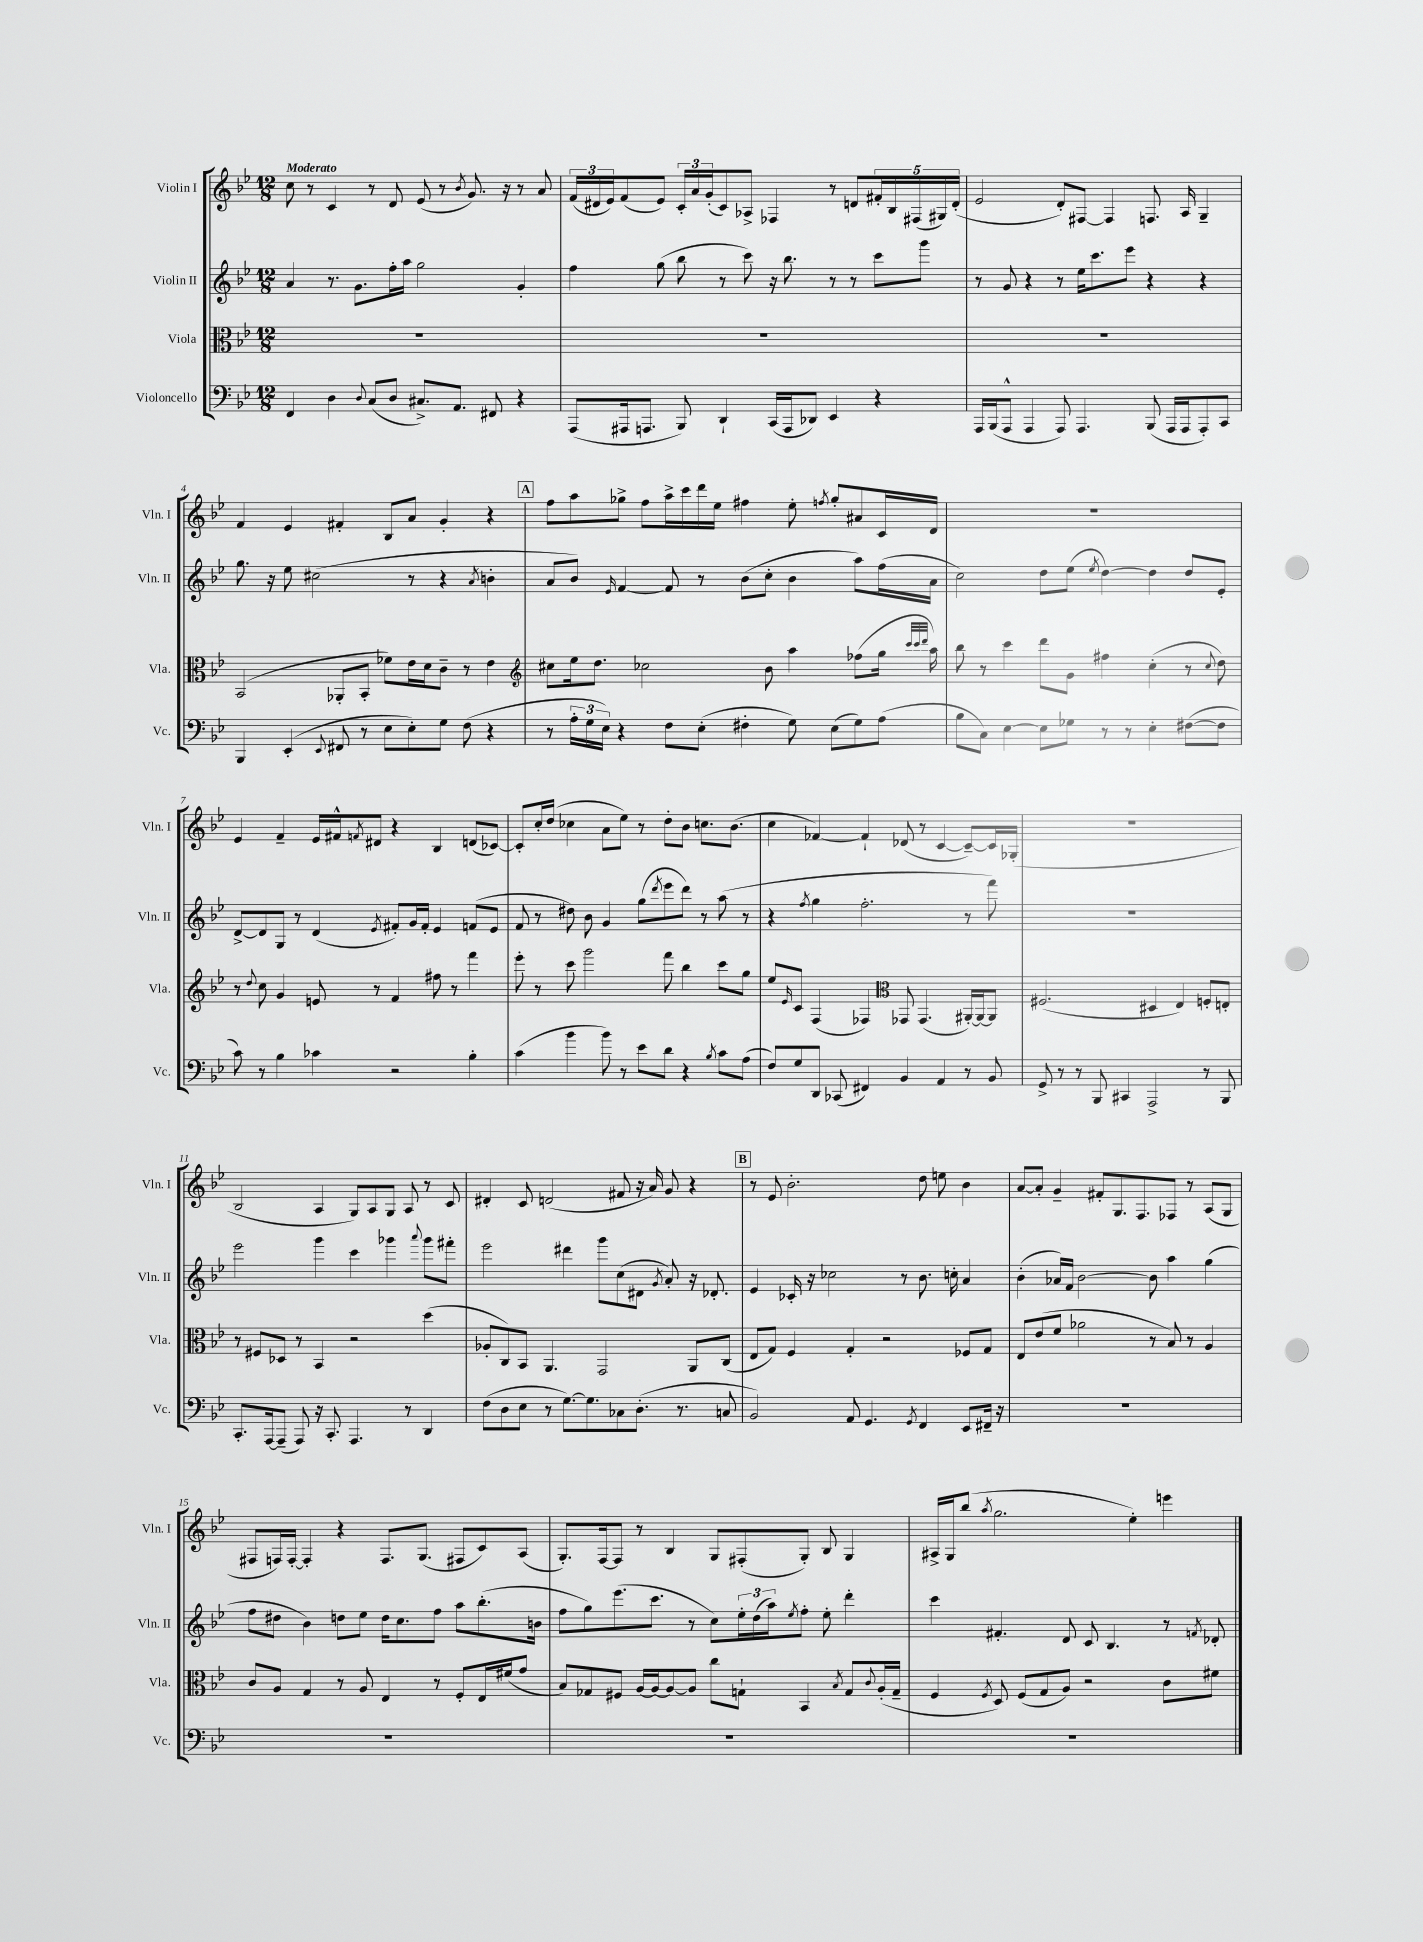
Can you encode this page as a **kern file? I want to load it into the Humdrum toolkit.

**kern	**kern	**kern	**kern
*part4	*part3	*part2	*part1
*staff4	*staff3	*staff2	*staff1
*I"Violoncello	*I"Viola	*I"Violin II	*I"Violin I
*I'Vc.	*I'Vla.	*I'Vln. II	*I'Vln. I
*clefF4	*clefC3	*clefG2	*clefG2
*k[b-e-]	*k[b-e-]	*k[b-e-]	*k[b-e-]
*M12/8	*M12/8	*M12/8	*M12/8
=1	=1	=1	=1
!	!	!	!LO:TX:a:B:t=Moderato
4FF/	1.r	4a/	8cc\
.	.	.	8r
4D\	.	8.r	4c/
.	.	8.g\L	.
8qqD/	.	.	.
(8C/L	.	.	8r
8D/J	.	16ff'\L	8d/
.	.	16aa\JJ	.
8.C#X^/L)	.	2gg\	(8e-/
.	.	.	8r
8.AA/J	.	.	.
.	.	.	8qb-/
.	.	.	8.g/)
8FF#X/	.	.	.
.	.	.	16r
4r	.	4g'/	8r
.	.	.	8a/
=2	=2	=2	=2
(8AAA/L	1.r	4ff\	(24f/LL
.	.	.	24d#X/
.	.	.	24e-/J)
16AAA#X/k	.	.	(8f/
8.AAAn/J	.	.	.
.	.	(8gg\	8e-/J)
8BBB-/)	.	8bb-\	24c'/LL
.	.	.	24a/
.	.	.	(24g'/J
4DD`/	.	8r	8c/)
.	.	8ccc\)	8A-X^/J
(16CC/LL	.	16r	4F-X/
16AAA/J	.	8.bb-\	.
8DD-X/J)	.	.	.
4EE-/	.	8r	8r
.	.	8r	8dn/L
4r	.	8ccc\L	20f#X'/L
.	.	.	20B-/
.	.	.	(20F#X/
.	.	8ggg\J	.
.	.	.	20G#X/)
.	.	.	(20d'/JJ
=3	=3	=3	=3
16AAA/LL	1.r	8r	2e-/
(16BBB-/J	.	.	.
8AAA^^/J	.	8g/	.
4AAA/	.	4r	.
8AAA/)	.	8r	8d'/L)
4.AAA/	.	16ee-\KL	[8F#X/J
.	.	8.ccc\	.
.	.	.	4F#/]
.	.	8eee-\J	.
(8BBB-/	.	4r	8.Fn/
16AAA/LL	.	.	.
16AAA/J	.	.	16A/
8AAA'/)	.	4r	4G~/
8CC/J	.	.	.
!!LO:LB:g=z
=4	=4	=4	=4
4BBB-/	(2BB-/	8.gg\	4f/
.	.	16r	.
(4EE-'/	.	8ee-\	4e-/
.	.	(2cc#X\	.
8qqEE-/	.	.	.
8FF#X/	8AA-X'/L	.	4f#X'/
8r	8BB-'/J	.	.
8E-\L	8f-X\L)	.	8B-/L
8E-'\)	16e-\L	8r	8a/J
.	16d\J	.	.
8G\J	8c~\J	4r	4g'/
(8F\	8r	.	.
.	.	8qa/	.
4r	4e-\	4bn'\	4r
!!LO:REH:place=s1:t=A
=5	=5	=5	=5
*	*clefG2	*	*
8r	8cc#X\L	8a/L	8ff\L
24A'\LL	16ee-\k	8b-/J)	8aa\
24G\	.	.	.
.	8.dd\J	.	.
24E-\JJ)	.	.	.
.	.	16qqe-/	.
4r	.	[4f/	8gg-X^\J
.	2cc-X\	.	8ff\L
8F\L	.	8f/]	16aa^\L
.	.	.	16ccc\
(8E-'\J	.	8r	16ddd\
.	.	.	16ee-\JJ
4F#X'\	.	(8b-\L	4ff#X\
.	8b-\	8cc'\J	.
8G\)	4aa\	4b-\	8ee-'\
.	.	.	8qffn/
(8E-\L	.	.	8gg-'/L
8G\)	(8ff-X\L	8aa\L)	8a#X/
(8A\J	16gg\Jk	(16ff\L	16c/L
.	32qqccc/LLL	.	.
.	32qqccc/	.	.
.	32qqddd/JJJ	.	.
.	16aa\)	16a\JJ	16d/JJ
=6	=6	=6	=6
8B-\L	8bb-\	2cc\)	1.r
8C\J)	8r	.	.
[4E-\	4ccc\	.	.
8E-\L]	8ddd\L	8dd\L	.
8G-X\J	8g\J	(8ee-\J	.
.	.	8qee-/	.
8r	4ff#X\	[4dd\)	.
8r	.	.	.
4E-'\	(4cc'\	4dd\]	.
([8F#X\L	8r	8dd/L	.
.	8qqcc/	.	.
8F#\J]	8dd\)	8e-'/J	.
!!LO:LB:g=z
=7	=7	=7	=7
8c\)	8r	[8d^/L	4e-/
.	8qqdd/	.	.
8r	8cc\	8d/]	.
4B-\	4g/	8G/J	4f~/
.	.	8r	.
4c-X\	8en/	(4d/	16e-/LL
.	.	.	16f#X^^/J
.	.	.	8qfn/
.	8r	.	8d#X/J
.	.	8qe-/	.
2r	4f/	8f#X'/L)	4r
.	.	16g/L	.
.	.	16f#'/JJ	.
.	8ff#X\	4e-/	4B-/
.	8r	.	.
4B-'\	4fff\	(8fn/L	(8dn/L
.	.	8e-/J	[8c-X/J)
=8	=8	=8	=8
(4c\	8eee-'\	8f/	8c-'/L]
.	8r	8r	16cc'/L
.	.	.	(16dd/JJ
4b-\	8ccc\	8dd#X\)	4cc-X\
.	2ggg\	8b-\	.
8b-\)	.	4g/	8a\L
8r	.	.	8ee-\J)
8e-\L	.	(8gg\L	8r
.	.	8qddd/	.
8d\J	8fff\	8eee-\	8dd'\L
4r	4bb-\	8ddd\J)	8b-\J
.	.	8r	8.ccn\L
8qB-/	.	.	.
8c\L	8ccc\L	(8aa\	.
.	.	.	(8.b-\J
(8A\J	8gg\J	8r	.
=9	=9	=9	=9
8F/L)	8ee-/L	4r	4cc\
.	16qqe-/	.	.
8G/	8c/J	.	.
.	.	8qff/	.
8DD/J	(4F/	4gg\	[4f-X/)
(8CC-X/	.	.	.
4FF#X/)	4F-X/)	2.ff'\	4f-`/]
*	*clefC3	*	*
4BB-/	8GG-X/	.	(8d-X/
.	(4.GG-/	.	8r
4AA/	.	.	[4c/
8r	[16AA#X'/LL)	8r	8c~/L_)
.	16AA#/J_	.	.
8BB-/	8AA#/J]	8fff\)	16c/L]
.	.	.	(16G-X'/JJ
=10	=10	=10	=10
8GG^/	(2.F#X/	1.r	1.r
8r	.	.	.
8r	.	.	.
8BBB-/	.	.	.
4CC#X/	.	.	.
2AAA^/	4D#X/	.	.
.	4E-/)	.	.
8r	8Fn'/L	.	.
8BBB-/	8En'/J	.	.
!!LO:LB:g=z
=11	=11	=11	=11
8.CC'/L	8r	2eee-\	2B-/
.	8F#X/L	.	.
[16AAA/k	.	.	.
(8AAA~/J]	8D-X/J	.	.
8AAA/)	8r	.	.
16r	4BB-/	4ggg\	4A/
8.CC'/	.	.	.
4.AAA/	2r	4ccc\	8G/L)
.	.	.	8A/
.	.	4ggg-X\	8G/J
8r	.	.	8A/
.	.	8qqaaa/	.
4DD/	(4dd\	8ggg-\L	8r
.	.	8fff#X'\J	8c/
=12	=12	=12	=12
(8F\L	8A-X'/L	2eee-\	4d#X'/
8D\	8C/)	.	.
8E-\J	8BB-/J	.	8c/
8r	4.AA/	.	(2dn/
[8.G\L)	.	4ddd#X\	.
8.G\]	.	.	.
.	2GG/	8ggg\L	.
8C-X\	.	(8cc\	8f#X/
(8.D'\J	.	8d#X\J	16r
.	.	.	16a/)
.	.	8qg/	.
.	.	8a'/)	8g/
8.r	.	.	.
.	8AA/L	16r	4r
.	.	8.d-X'/	.
8Cn/	(8C/J	.	.
!!LO:REH:place=s1:t=B
=13	=13	=13	=13
2BB-/)	8E-/L	4e-/	8r
.	8G/J)	.	8e-/
.	4F/	16c-X'/	2.b-'\
.	.	16r	.
.	.	2cc-X\	.
8AA/	4G'/	.	.
4.GG/	.	.	.
.	2r	.	.
.	.	8r	.
8qGG/	.	.	.
4FF/	.	8.b-\	8dd\
.	.	.	8een\
.	.	16ccn'\	.
8EE-/L	8F-X/L	4a/	4b-\
16FF#X~/Jk	8G/J	.	.
16r	.	.	.
=14	=14	=14	=14
1.r	8E-/L	(4b-'\	[8a/L
.	(8e-/	.	8a'/J]
.	8f/J	16a-X/LL)	4g~/
.	.	16f/JJ	.
.	2a-X\	[2b-\	.
.	.	.	8f#X'/L
.	.	.	8.G/
.	.	.	8.F/
.	8r	8b-\]	.
.	8B-/)	4aa\	8F-X/J
.	8r	.	8r
.	4A/	(4gg\	(8A/L
.	.	.	8G/J
!!LO:LB:g=z
=15	=15	=15	=15
1.r	8c/L	8ff\L	8F#X/L
.	8A/J	8dd#X\J	16Fn/L)
.	.	.	[16F'/JJ
.	4G/	4b-\)	4F'/]
.	8r	8ddn\L	4r
.	8A/	8ee-\J	.
.	4E-/	16dd\KL	8.F/L
.	.	8.cc\	.
.	.	.	(8.G/J
.	8r	8ff\J	.
.	8F'/L	8aa\L	8F#X/L
.	16E-/L	(8.bb-'\	8c/)
.	(16f#X/J	.	.
.	8g/J	.	(8A/J
.	.	16bn\Jk	.
=16	=16	=16	=16
1.r	8B-/L)	8ff\L	8.G'/L)
.	8G-X/	8gg\)	.
.	.	.	[16F/k
.	8F#X/J	(8.eee-\	8F/J]
.	[16A/LL	.	8r
.	16A/J_	8.ccc\J	.
.	8A/_	.	4B-/
.	8A/J]	8r	.
.	8cc\L	8cc\L)	8G/L
.	8Gn`\J	24ee-'\L	(8F#X'/
.	.	(24dd\	.
.	.	24aa\J)	.
.	.	8qee-/	.
.	4BB-/	8ff'\J	8G'/J)
.	.	8ee-'\	8B-/
.	8qB-/	.	.
.	8G/L	4ddd'\	4G/
.	8qqc/	.	.
.	(16A'/L	.	.
.	16G~/JJ	.	.
=17	=17	=17	=17
1.r	4F/	4ccc\	16A#X^/LL
.	.	.	16G/J
.	.	.	(8bb-/J
.	8qF/	.	8qaa/
.	8D/)	4.f#X'/	2.gg\
.	(8F/L	.	.
.	8G/	.	.
.	8A/J)	8d/	.
.	2r	8c/	.
.	.	4.B-/	.
.	.	.	4ee-'\)
.	8c\L	8r	4eeen\
.	.	8qfn/	.
.	8f#X\J	8d-X'/	.
==	==	==	==
*-	*-	*-	*-
